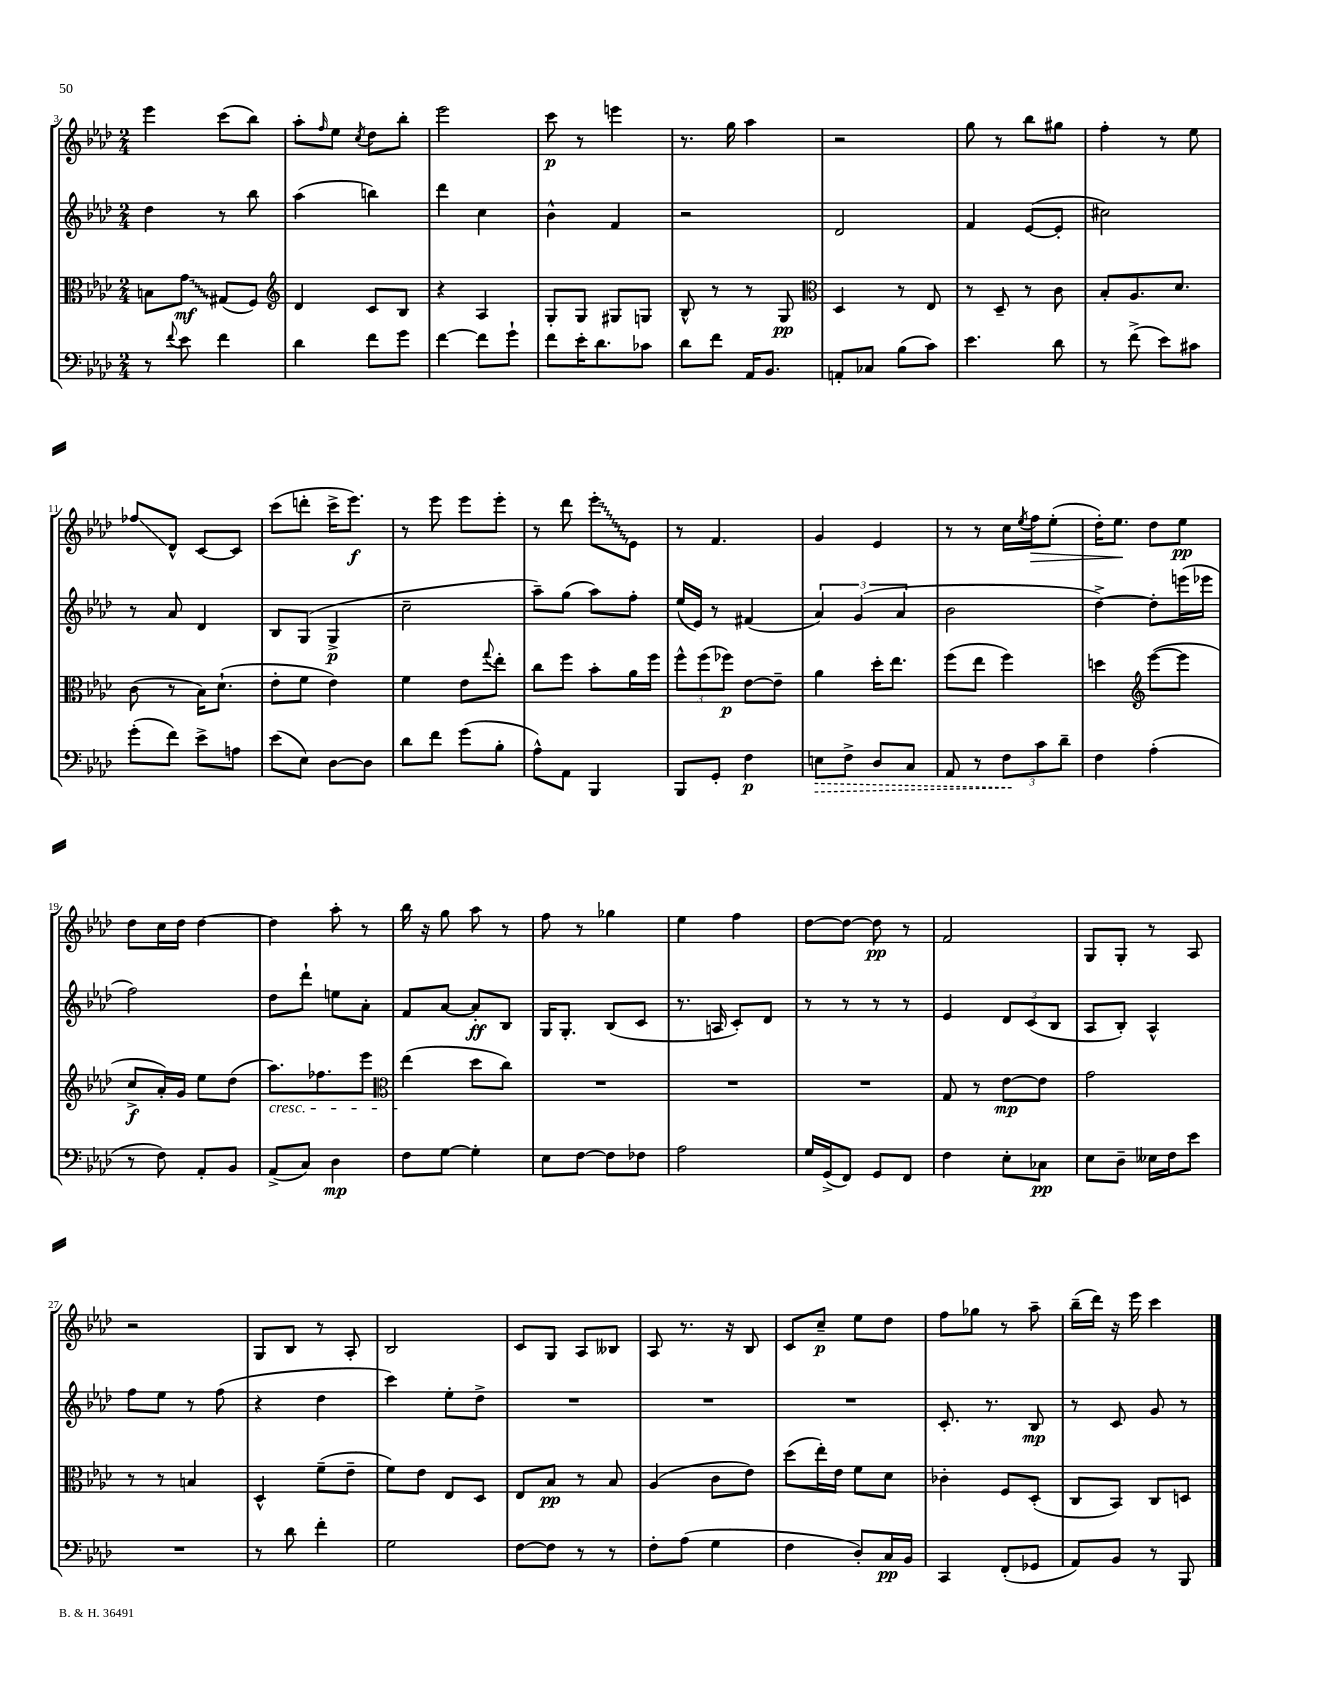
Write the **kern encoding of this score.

**kern	**kern	**kern	**kern
*staff4	*staff3	*staff2	*staff1
*clefF4	*clefC3	*clefG2	*clefG2
*k[b-e-a-d-]	*k[b-e-a-d-]	*k[b-e-a-d-]	*k[b-e-a-d-]
*M2/4	*M2/4	*M2/4	*M2/4
8r	8B\L	4dd-\	4eee-\
8qqf/	.	.	.
8e-\	8g\J	.	.
4f\	(8G#/L	8r	(8ccc\L
.	8F/J)	8bb-\	8bb-\J)
=	=	=	=
*	*clefG2	*	*
4d-\	4d-/	(4aa-\	8aa-'\L
.	.	.	16qqff/
.	.	.	8ee-\J
.	.	.	8qcc/
8f\L	8c/L	4bb\)	8dd-\L
8g\J	8B-/J	.	8bb-'\J
=	=	=	=
[4f\	4r	4ddd-\	2eee-\
8f\]L	4A-/	4cc\	.
8g`\J	.	.	.
=	=	=	=
8f\L	8G'/L	4b-^^\	8ccc\
16e-'\K	8G/J	.	8r
8.d-\	.	.	.
.	8G#/L	4f/	4eee\
8c-\J	8G/J	.	.
=	=	=	=
8d-\L	8B-^^/	2r	8.r
8f\J	8r	.	.
.	.	.	16gg\
16AA-/LK	8r	.	4aa-\
8.BB-/J	.	.	.
.	8G/	.	.
=	=	=	=
*	*clefC3	*	*
8AA'/L	4D-/	2d-/	2r
8C-/J	.	.	.
(8B-\L	8r	.	.
8c\J)	8E-/	.	.
=	=	=	=
4.e-\	8r	4f/	8gg\
.	8D-~/	.	8r
.	8r	([8e-/L	8bb-\L
8d-\	8c\	8e-'/]J	8gg#\J
=	=	=	=
8r	8B-'/L	2cc#\)	4ff'\
(8f^\	8.A-/	.	.
8e-\L)	.	.	8r
.	8.d-/J	.	.
8c#\J	.	.	8ee-\
=	=	=	=
(8g'\L	(8c\	8r	8ff-/L
8f\J)	8r	8a-/	8d-^^/J
8e-^\L	16B-\LK)	4d-/	[8c/L
.	(8.d-`\J	.	.
8A\J	.	.	8c/]J
=	=	=	=
(8e-\L	8e-'\L	8B-/L	(8ccc\L
8E-\J)	8f\J	(8G/J	8ddd'\J
[8D-\L	4e-\)	4G^/	16ccc^\LK
.	.	.	8.eee-\J)
8D-\]J	.	.	.
=	=	=	=
8d-\L	4f\	2cc~\	8r
8f\J	.	.	8eee-\
(8g\L	8e-\L	.	8eee-\L
.	8qqgg/	.	.
8B-'\J	8ee-'\J	.	8eee-'\J
=	=	=	=
8A-^^\L)	8cc\L	8aa-~\L)	8r
8AA-\J	8ff\J	(8gg\J	8ddd-\
4BBB-/	8b-'\L	8aa-\L)	8eee-'\L
.	16a-\L	8ff'\J	8e-\J
.	16ff\JJ	.	.
=	=	=	=
8BBB-/L	12ff^^\L	(16ee-/LL	8r
.	.	16e-/JJ)	.
.	(12ff\	.	.
8GG'/J	.	8r	4.f/
.	12ff-\J)	.	.
4F\	[8e-\L	(4f#/	.
.	8e-~\]J	.	.
=	=	=	=
8E\L	4a-\	6a-/)	4g/
8F^\J	.	.	.
.	.	(6g/	.
8D-/L	16dd-'\LK	.	4e-/
.	8.ee-\J	.	.
.	.	6a-/	.
8C/J	.	.	.
=	=	=	=
8AA-/	(8ff\L	2b-\	8r
8r	8ee-\J	.	8r
12F\L	4ff\)	.	16cc\LL
.	.	.	8qee-/
.	.	.	16ff\J
12c\	.	.	.
.	.	.	(8ee-'\J
12d-~\J	.	.	.
=	=	=	=
4F\	4dd\	[4dd-^\)	16dd-'\LK)
.	.	.	8.ee-\J
*	*clefG2	*	*
(4A-'\	([8eee-\L	8dd-'\]L	8dd-\L
.	8eee-\]J	(16eee\L	8ee-\J
.	.	16eee-\JJ	.
=	=	=	=
8r	8cc^/L	2ff\)	8dd-\L
8F\)	16a-'/L)	.	16cc\L
.	16g/JJ	.	16dd-\JJ
8AA-'/L	8ee-\L	.	[4dd-\
8BB-/J	(8dd-\J	.	.
=	=	=	=
(8AA-^/L	8.aa-\L)	8dd-\L	4dd-\]
8C/J)	.	8ddd-`\J	.
.	8.ff-\	.	.
4D-\	.	8ee\L	8aa-'\
.	8eee-\J	8a-'\J	8r
=	=	=	=
*	*clefC3	*	*
8F\L	(4ee-\	8f/L	16bb-\
.	.	.	16r
[8G\J	.	[8a-/J	8gg\
4G'\]	8dd-\L	8a-'/]L	8aa-\
.	8cc\J)	8B-/J	8r
=	=	=	=
8E-\L	2r	16G/LK	8ff\
.	.	8.G'/J	.
[8F\J	.	.	8r
8F\]L	.	(8B-/L	4gg-\
8F-\J	.	8c/J	.
=	=	=	=
2A-\	2r	8.r	4ee-\
.	.	16A/	.
.	.	8c'/L)	4ff\
.	.	8d-/J	.
=	=	=	=
16G/LL	2r	8r	[8dd-\L
(16GG^/J	.	.	.
8FF/J)	.	8r	8dd-\_J
8GG/L	.	8r	8dd-\]
8FF/J	.	8r	8r
=	=	=	=
4F\	8G/	4e-/	2f/
.	8r	.	.
8E-'\L	[8e-\L	12d-/L	.
.	.	(12c/	.
8C-\J	8e-\]J	.	.
.	.	12B-/J	.
=	=	=	=
8E-\L	2g\	8A-/L	8G/L
8D-~\J	.	8B-'/J)	8G'/J
16E--\LL	.	4A-^^/	8r
16F\J	.	.	.
8e-\J	.	.	8A-/
=	=	=	=
2r	8r	8ff\L	2r
.	8r	8ee-\J	.
.	4B/	8r	.
.	.	(8ff\	.
=	=	=	=
8r	4D-^^/	4r	8G/L
8d-\	.	.	8B-/J
4f'\	(8f~\L	4dd-\	8r
.	8e-~\J	.	8A-'/
=	=	=	=
2G\	8f\L)	4ccc\)	2B-/
.	8e-\J	.	.
.	8E-/L	8ee-'\L	.
.	8D-/J	8dd-^\J	.
=	=	=	=
[8F\L	8E-/L	2r	8c/L
8F\]J	8B-/J	.	8G/J
8r	8r	.	8A-/L
8r	8B-/	.	8B--/J
=	=	=	=
8F'\L	(4A-/	2r	8A-/
(8A-\J	.	.	8.r
4G\	8c\L	.	.
.	.	.	16r
.	8e-\J)	.	8B-/
=	=	=	=
4F\	(8dd-\L	2r	8c/L
.	16ee-'\L)	.	8cc~/J
.	16e-\JJ	.	.
8D-'/L)	8f\L	.	8ee-\L
16C/L	8d-\J	.	8dd-\J
16BB-/JJ	.	.	.
=	=	=	=
4CC/	4c-'\	8.c'/	8ff\L
.	.	.	8gg-\J
.	.	8.r	.
(8FF'/L	8F/L	.	8r
8GG-/J	(8D-'/J	8B-/	8aa-~\
=	=	=	=
8AA-/L)	8C/L	8r	(16bb-~\LL
.	.	.	16ddd-\JJ)
8BB-/J	8BB-/J)	8c/	16r
.	.	.	16eee-\
8r	8C/L	8g/	4ccc\
8BBB-/	8D/J	8r	.
==	==	==	==
*-	*-	*-	*-
